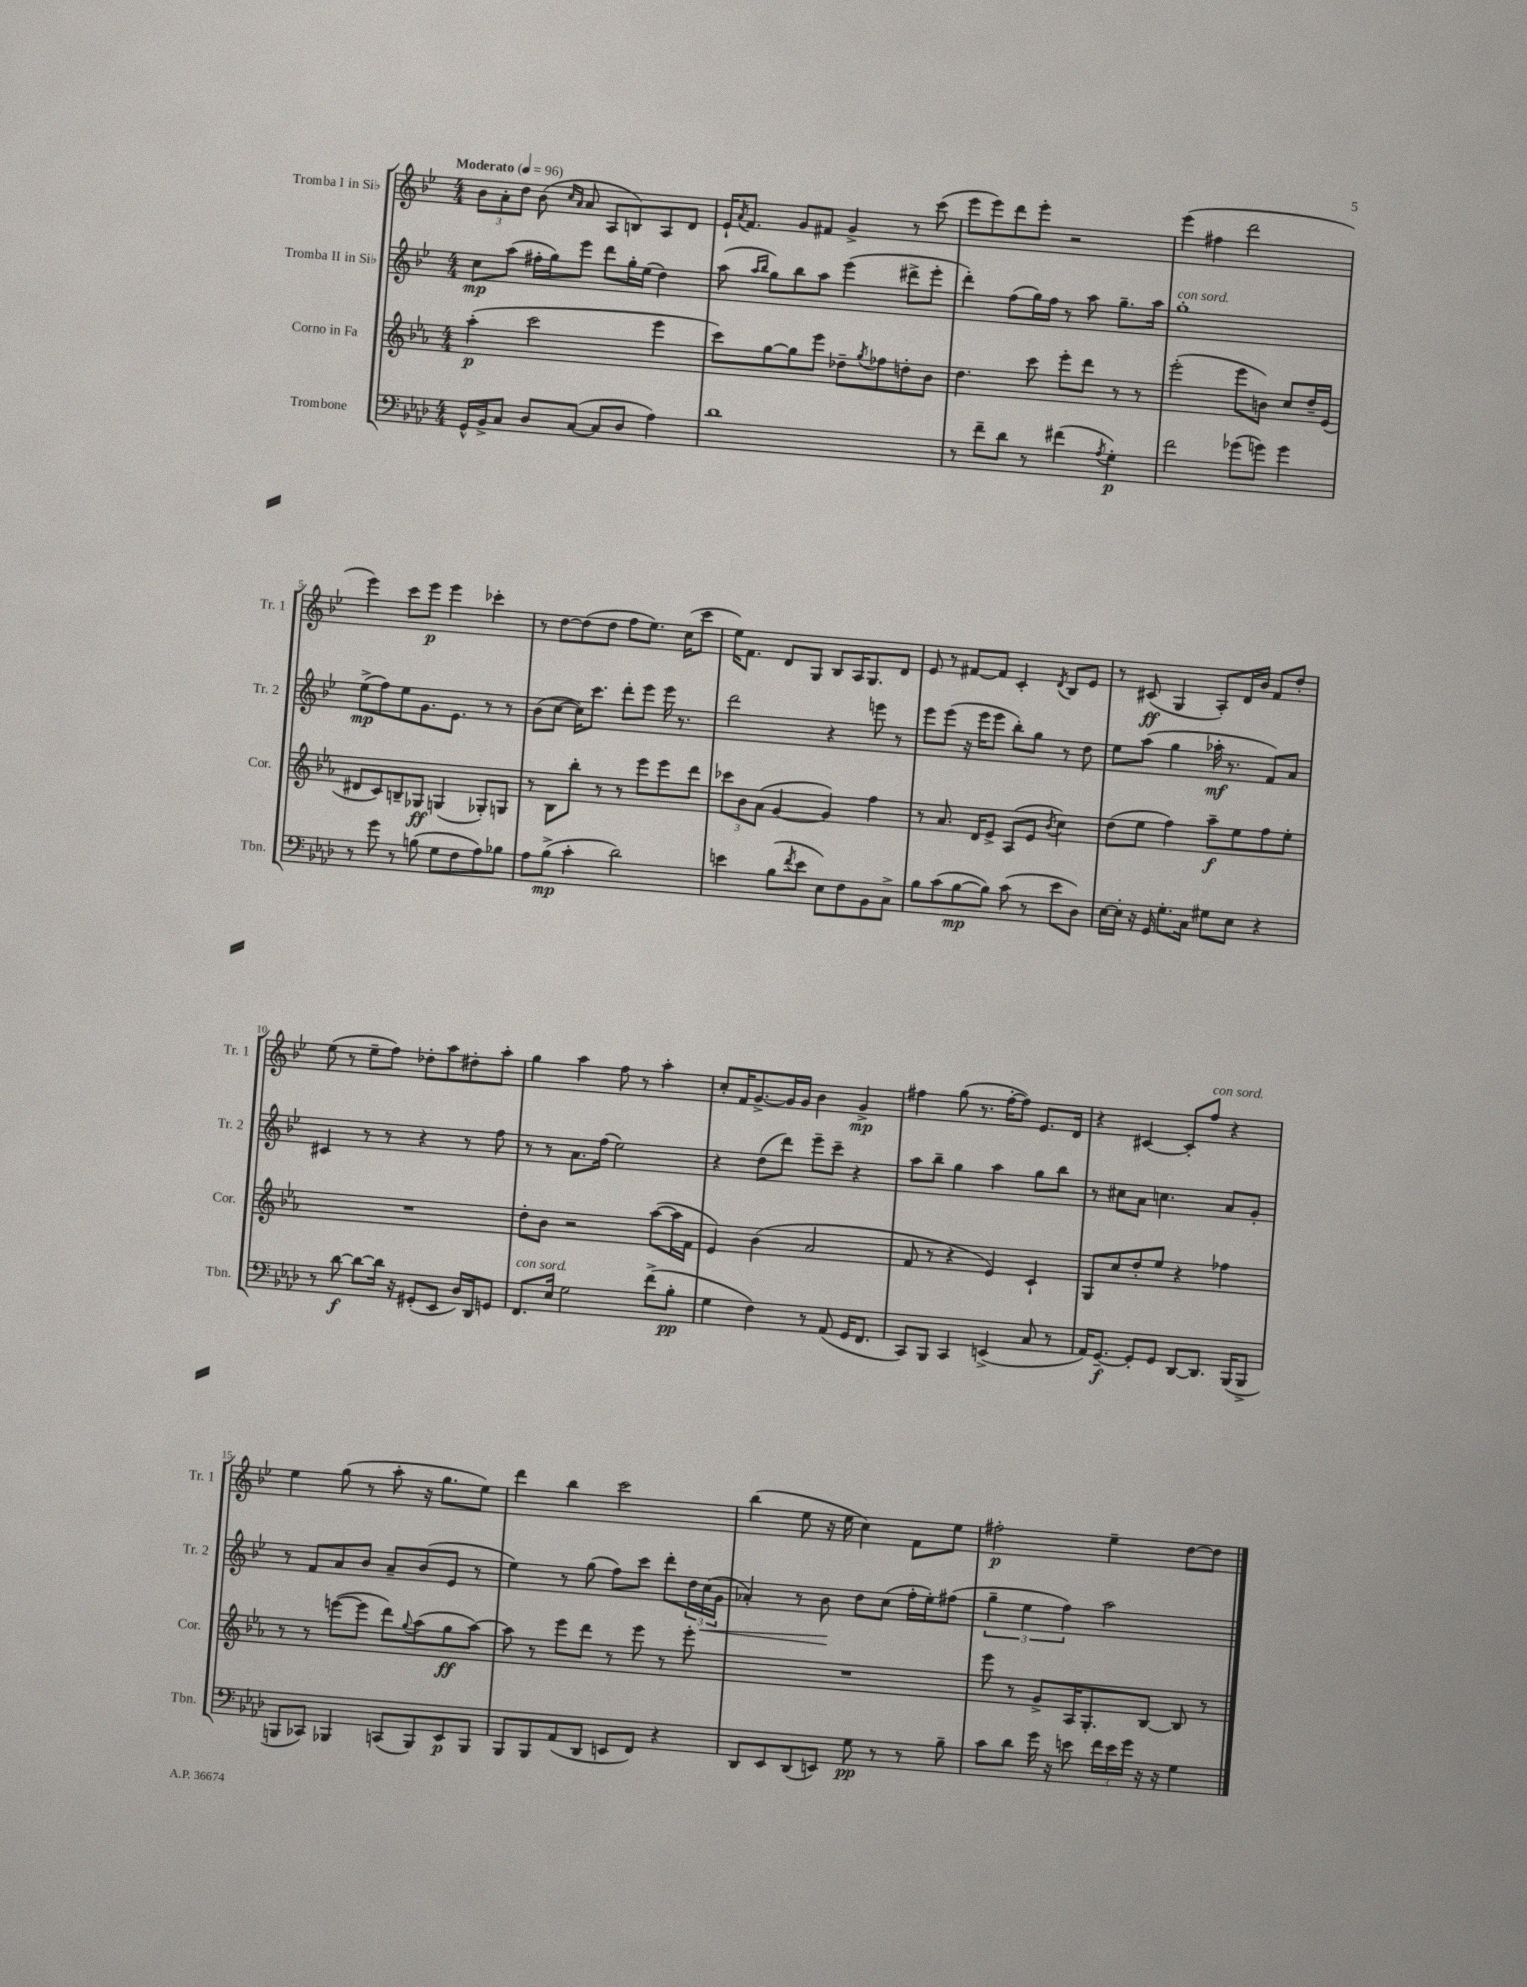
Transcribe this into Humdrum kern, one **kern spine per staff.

**kern	**dynam	**kern	**dynam	**kern	**dynam	**kern	**dynam
*part4	*part4	*part3	*part3	*part2	*part2	*part1	*part1
*staff4	*staff4	*staff3	*staff3	*staff2	*staff2	*staff1	*staff1
*I"Trombone	*	*I"Corno in Fa	*	*I"Tromba II in Si♭	*	*I"Tromba I in Si♭	*
*I'Tbn.	*	*I'Cor.	*	*I'Tr. 2	*	*I'Tr. 1	*
*clefF4	*	*clefG2	*	*clefG2	*	*clefG2	*
*k[b-e-a-d-]	*	*k[b-e-a-]	*	*k[b-e-]	*	*k[b-e-]	*
*M4/4	*	*M4/4	*	*M4/4	*	*M4/4	*
*MM96	*	*MM96	*	*MM96	*	*MM96	*
=1	=1	=1	=1	=1	=1	=1	=1
!	!	!	!	!	!	!LO:TX:a:B:t=Moderato	!
16GG^^/LL	.	(4aa-'\	p	8cc\L	mp	12b-\L	.
16BB-^/J	.	.	.	.	.	.	.
.	.	.	.	.	.	12a'\	.
8C/J	.	.	.	(8aa\J	.	.	.
.	.	.	.	.	.	12dd\J	.
8D-/L	.	2ccc\	.	16ff#X'\LL	.	(8b-\	.
.	.	.	.	16gg\J)	.	.	.
.	.	.	.	.	.	16qqcc/LL	.
.	.	.	.	.	.	16qqa/JJ	.
([8C/J	.	.	.	8eee-\J	.	8a/	.
8C/L]	.	.	.	8ddd\L	.	8A/L	.
8D-/J	.	.	.	16gg'\L	.	8Bn/)	.
.	.	.	.	(16ee-\JJ	.	.	.
4A-\)	.	4eee-\	.	4dd\)	.	8A/	.
.	.	.	.	.	.	8d/J	.
=2	=2	=2	=2	=2	=2	=2	=2
1d-	.	8ccc\L)	.	(8aa\	.	16e-`/KL	.
.	.	.	.	.	.	8qa/	.
.	.	.	.	.	.	8.f/J	.
.	.	.	.	16qqaa/LL	.	.	.
.	.	.	.	16qqbb-/JJ	.	.	.
.	.	[8gg\	.	8gg\L)	.	.	.
.	.	8gg\]	.	8bb-\	.	8g/L	.
.	.	8eee-\J	.	8aa\J	.	8f#X/J	.
.	.	8dd-X~\L	.	(4eee-\	.	4g^/	.
.	.	8qgg/	.	.	.	.	.
.	.	8ff-X\	.	.	.	.	.
.	.	8ddn'\	.	8ddd#X^\L	.	8r	.
.	.	8b-\J	.	8eee-'\J	.	(8ccc\	.
=3	=3	=3	=3	=3	=3	=3	=3
8r	.	4.dd\	.	4ddd'\)	.	8eee-\L	.
8f~\L	.	.	.	.	.	8eee-\)	.
8d-\J	.	.	.	(8ff\L	.	8ddd\	.
8r	.	8ccc\	.	16gg\L)	.	8eee-'\J	.
.	.	.	.	16ff\JJ	.	.	.
(4f#X\	.	8eee-'\L	.	8r	.	2r	.
.	.	8ddd\J	.	8aa\	.	.	.
8qA-/	.	.	.	.	.	.	.
4G'\)	p	8r	.	8.gg~\L	.	.	.
.	.	8r	.	.	.	.	.
.	.	.	.	16aa\Jk	.	.	.
=4	=4	=4	=4	=4	=4	=4	=4
!	!	!	!	!LO:TX:a:i:t=con sord.	!	!	!
2f\	.	(2eee-'\	.	1gg'	.	(4eee-\	.
.	.	.	.	.	.	4ff#X\	.
(8g-X\L	.	8eee-\L	.	.	.	2ddd\	.
8gn\J)	.	8bn\J)	.	.	.	.	.
4g\	.	8cc/L	.	.	.	.	.
.	.	16dd~/L	.	.	.	.	.
.	.	(16e-/JJ	.	.	.	.	.
!!LO:LB:g=z
=5	=5	=5	=5	=5	=5	=5	=5
8r	.	8d#X/L	.	(8ee-^\L	mp	4eee-\)	.
8g\	.	8c/)	.	8ff\)	.	.	.
8r	.	8Bn~/	.	8ee-\	.	8ccc\L	.
(8Bn\	.	8G-X/J	ff	8.g\	.	8eee-\J	p
8G\L	.	(4Gn/	.	.	.	4eee-\	.
.	.	.	.	8.e-\J	.	.	.
8F\	.	.	.	.	.	.	.
8A-\)	.	8G-X'/L)	.	8r	.	4ccc-X'\	.
8B-X\J	.	8Gn/J	.	8r	.	.	.
=6	=6	=6	=6	=6	=6	=6	=6
8A-\L	.	8r	.	(8b-\L	.	8r	.
(8B-^\J	mp	8B-\L	.	[8cc\J	.	[8dd\L	.
4c'\	.	8bb-'\J	.	16cc\KL])	.	(8dd\]	.
.	.	.	.	8.ccc\J	.	.	.
.	.	8r	.	.	.	8dd\J	.
2d-\)	.	8r	.	8ddd'\L	.	8ff\L	.
.	.	8eee-\L	.	8eee-\J	.	8.ee-\J)	.
.	.	8eee-\	.	16eee-\	.	.	.
.	.	.	.	8.r	.	(16cc\KL	.
.	.	8ddd\J	.	.	.	8ccc\J	.
=7	=7	=7	=7	=7	=7	=7	=7
4en\	.	12ccc-X\L	.	2ddd\	.	16ee-\KL)	.
.	.	.	.	.	.	8.f\J	.
.	.	12b-\	.	.	.	.	.
.	.	(12a-\J	.	.	.	.	.
(8B-\L	.	[4g/	.	.	.	8d/L	.
8qf/	.	.	.	.	.	.	.
8e\J	.	.	.	.	.	8G/J	.
8E-\L)	.	4g/])	.	4r	.	8B-/L	.
8F\	.	.	.	.	.	16A/K	.
.	.	.	.	.	.	8.G/	.
8BB-\	.	4ff\	.	8eeen\	.	.	.
8C^\J	.	.	.	8r	.	8d/J	.
=8	=8	=8	=8	=8	=8	=8	=8
8B-\L	.	8r	.	8eee-\L	.	8e-/	.
(8c\	.	8.a-/	.	(8eee-\J	.	8r	.
[8B-\	mp	.	.	16r	.	[8f#X/L	.
.	.	16d/KL	.	16eee-\KL	.	.	.
8B-\J])	.	8e-^/J	.	8eee-\J	.	8f#/J]	.
(8c\	.	(8A-/L	.	8bb-'\L)	.	4c'/	.
8r	.	8e-/J	.	8gg\J	.	.	.
.	.	8qb-/	.	.	.	8qd/	.
8e-\L	.	4cc\)	.	8r	.	8B-/L	.
8D-\J)	.	.	.	8dd\	.	8e-/J	.
=9	=9	=9	=9	=9	=9	=9	=9
[16E-\LL	.	(8dd\L	.	8ee-\L	.	8r	.
16E-'\JJ]	.	.	.	.	.	.	.
16r	.	8ee-\J	.	(8aa\J	.	(8c#X/	ff
16GG/	.	.	.	.	.	.	.
8.G'\L	.	4ff\)	.	4gg\	.	4G/	.
16C\Jk	.	.	.	.	.	.	.
8G#X\L	.	8aa-~\L	f	16aa-X'\	mf	8A'/L)	.
.	.	.	.	8.r	.	.	.
8E-\J	.	8ee-\	.	.	.	16d/L	.
.	.	.	.	.	.	16b-/JJ	.
4r	.	8ff\	.	8f/L)	.	8f/L	.
.	.	8ee-'\J	.	8a/J	.	8dd'/J	.
!!LO:LB:g=z
=10	=10	=10	=10	=10	=10	=10	=10
8r	.	1r	.	4c#X/	.	(8ee-\	.
[8d-\	f	.	.	.	.	8r	.
8d-\L_	.	.	.	8r	.	8ee-~\L	.
16d-\Jk]	.	.	.	8r	.	8ff\J)	.
16r	.	.	.	.	.	.	.
(8GG#X'/L	.	.	.	4r	.	8dd-X'\L	.
8EE-/J	.	.	.	.	.	8aa\	.
16D-/LL)	.	.	.	8r	.	8dd#X'\	.
16DD-/J	.	.	.	.	.	.	.
8GGn/J	.	.	.	8ff\	.	8aa'\J	.
=11	=11	=11	=11	=11	=11	=11	=11
!LO:TX:a:i:t=con sord.	!	!	!	!	!	!	!
8.FF/L	.	8dd'\L	.	8r	.	4gg\	.
.	.	8b-\J	.	8r	.	.	.
16E-/Jk	.	.	.	.	.	.	.
2G\	.	2r	.	8.a\L	.	4aa\	.
.	.	.	.	(16ff\Jk	.	.	.
.	.	.	.	2ee-\)	.	8ff\	.
.	.	.	.	.	.	8r	.
(8f^\L	.	([8aa-\L	.	.	.	4aa'\	.
8B-'\J	pp	16aa-\L]	.	.	.	.	.
.	.	16f\JJ	.	.	.	.	.
=12	=12	=12	=12	=12	=12	=12	=12
4G\	.	4e-/)	.	4r	.	8cc'/L	.
.	.	.	.	.	.	16f/K	.
.	.	.	.	.	.	[8.g^/	.
4F\)	.	(4b-\	.	(8dd\L	.	.	.
.	.	.	.	8ddd\J)	.	16g/L]	.
.	.	.	.	.	.	16g/JJ	.
8r	.	2a-/	.	8eee-~\L	.	4b-\	.
(8AA-/	.	.	.	8ccc~\J	.	.	.
16GG/KL	.	.	.	4r	.	4g^/	mp
8.FF/J	.	.	.	.	.	.	.
=13	=13	=13	=13	=13	=13	=13	=13
8CC/L)	.	8f/	.	8aa\L	.	4ff#X\	.
8BBB-/J	.	8r	.	8bb-~\J	.	.	.
4CC/	.	4r	.	4gg\	.	(8gg\	.
.	.	.	.	.	.	8.r	.
(4EEn^/	.	4e-/)	.	4aa\	.	.	.
.	.	.	.	.	.	[16ff#'\KL	.
.	.	.	.	.	.	8ff#\J])	.
8C/	.	4c`/	.	8gg\L	.	8.e-/L	.
8r	.	.	.	8bb-\J	.	.	.
.	.	.	.	.	.	16d/Jk	.
=14	=14	=14	=14	=14	=14	=14	=14
16AA-/KL)	.	8G/L	.	8r	.	4r	.
[8.GG~/J	f	.	.	.	.	.	.
.	.	8cc/	.	8cc#X\L	.	.	.
8GG'/L]	.	8dd'/	.	8a\J	.	[4c#X/	.
8GG/J	.	8ee-/J	.	4.ccn\	.	.	.
[8DD-/L	.	4r	.	.	.	8c#'/L]	.
!	!	!	!	!	!	!LO:TX:a:i:t=con sord.	!
8.DD-/J]	.	.	.	.	.	8ff/J	.
.	.	4ff-X\	.	8a/L	.	4r	.
(16BBB-/KL	.	.	.	.	.	.	.
8BBB-^/J	.	.	.	8g'/J	.	.	.
!!LO:LB:g=z
=15	=15	=15	=15	=15	=15	=15	=15
8BBBn/L	.	8r	.	8r	.	4ee-\	.
8CC-X/J)	.	8r	.	8f/L	.	.	.
4BBB-X/	.	([8eeen\L	.	8a/	.	(8gg\	.
.	.	8eee\J]	.	8b-/J	.	8r	.
(8CCn/L	.	8ddd\L)	.	8a~/L	.	8aa'\	.
.	.	8qqgg/	.	.	.	.	.
8BBB-/)	.	(8aa-\	.	(8b-/	.	16r	.
.	.	.	.	.	.	8.gg\L	.
8EE-/	p	8gg\	ff	8e-/J	.	.	.
8BBB-/J	.	[8aa-\J)	.	8r	.	8ee-\J)	.
=16	=16	=16	=16	=16	=16	=16	=16
8BBB-/L	.	8aa-\]	.	4ee-\)	.	4ddd\	.
8BBB-/	.	8r	.	.	.	.	.
(8AA-/	.	8eee-\L	.	8r	.	4bb-\	.
8DD-/J	.	8ddd\J	.	(8gg\	.	.	.
8EEn/L	.	8r	.	8ff\L)	.	2ccc\	.
8FF/J)	.	8eee-\	.	8ccc\J	.	.	.
4r	.	8r	.	8ddd'\L	.	.	.
.	.	8eee-'\	.	24dd\L	.	.	.
!	!	!	!	!	!LO:HP:b	!	!
.	.	.	.	(24cc\	<	.	.
.	.	.	.	24g\JJ	.	.	.
=17	=17	=17	=17	=17	=17	=17	=17
8DD-/L	.	1r	.	4a-X'/)	.	(4bb-\	.
8EE-/	.	.	.	.	.	.	.
(8DD-/	.	.	.	8r	.	8ee-\	.
8EEn/J)	.	.	.	8b-\	.	16r	.
.	.	.	.	.	.	16ee-\	.
8G\	pp	.	.	8dd\L	[	4cc\)	.
8r	.	.	.	(8cc\J	.	.	.
8r	.	.	.	16ff'\LL	.	8f\L	.
.	.	.	.	16ee-'\J)	.	.	.
8B-~\	.	.	.	(8ff#X\J	.	8ee-\J	.
=18	=18	=18	=18	=18	=18	=18	=18
8c\L	.	8eee-\	.	6gg~\	.	2ff#X'\	p
8d-\J	.	8r	.	.	.	.	.
.	.	.	.	6ee-\	.	.	.
16g\	.	8g^/L	.	.	.	.	.
16r	.	.	.	.	.	.	.
.	.	.	.	6ff\)	.	.	.
8en\	.	16A-/K	.	.	.	.	.
.	.	8.G'/	.	.	.	.	.
24f\LL	.	.	.	2aa\	.	4ee-~\	.
24e\	.	.	.	.	.	.	.
24g\JJ	.	.	.	.	.	.	.
16r	.	[8B-/J	.	.	.	.	.
16r	.	.	.	.	.	.	.
4G\	.	8B-/]	.	.	.	[8dd\L	.
.	.	8r	.	.	.	8dd\J]	.
==	==	==	==	==	==	==	==
*-	*-	*-	*-	*-	*-	*-	*-
